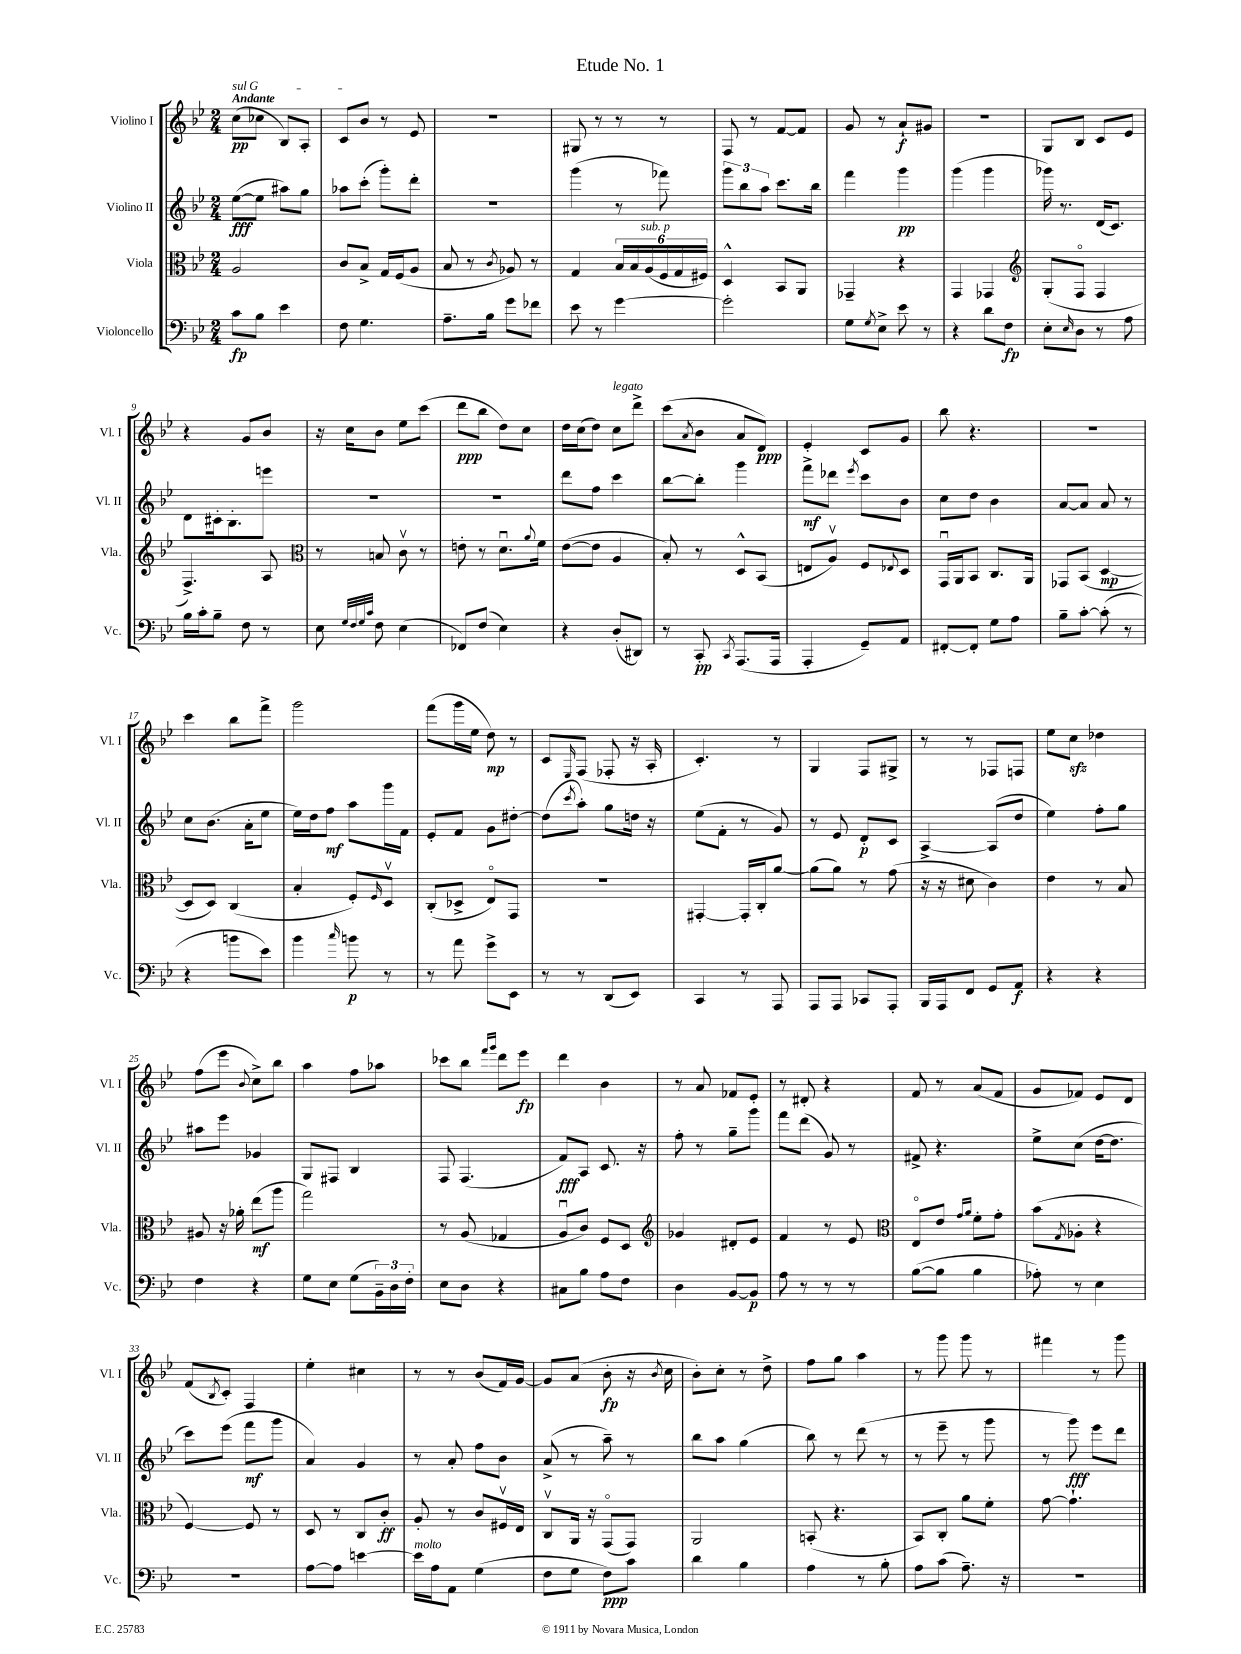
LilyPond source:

\header { title = "Etude No. 1" }
<<
\new StaffGroup <<
\new Staff = "s0" \with { instrumentName = "Violino I" shortInstrumentName = "Vl. I" } {
    \clef treble \key bes \major \numericTimeSignature \time 2/4 \tempo "Andante"
    \once \override TextSpanner.bound-details.left.text = \markup { \italic "sul G" } c''8\pp\startTextSpan( ces''8 bes8) a8-. |
    c'8 bes'8\stopTextSpan r8 ees'8 |
    r2 |
    gis8 r8 r8 r8 |
    f8 r8 f'8~ f'8 |
    g'8 r8 a'8-!\f gis'8 |
    r2 |
    g8 bes8 c'8 ees'8 |
    r4 g'8 bes'8 |
    r16 c''16 bes'8 ees''8 c'''8( |
    d'''8\ppp bes''8 d''8) c''8 |
    d''16 c''16( d''8) c''8^\markup { \italic "legato" } d'''8-> |
    c'''8( \acciaccatura { a'8 } bes'8 a'8 d'8\ppp) |
    ees'4-. c'8 g'8 |
    bes''8 r4. |
    R2 |
    c'''4 bes''8 f'''8-> |
    g'''2 |
    f'''8( g'''16 ees''16 d''8\mp) r8 |
    c'8 \grace { ees16 } f8( fes8-. r16 a16-. |
    c'4.-.) r8 |
    g4 f8 gis8-> |
    r8 r8 fes8 f8 |
    ees''8 c''8\sfz des''4 |
    f''8( ees'''8 \appoggiatura { bes'8 } c''8->) bes''8 |
    a''4 f''8 aes''8 |
    ces'''8 bes''8 \grace { f'''16 g'''16 } d'''8 ees'''8\fp |
    d'''4 bes'4 |
    r8 a'8 fes'8 ees'8-. |
    r8 dis'8-. r4 |
    f'8 r8 a'8( f'8 |
    g'8 fes'8) ees'8 d'8 |
    f'8( \acciaccatura { bes8 } c'8-.) f4 |
    ees''4-. cis''4 |
    r8 r8 bes'8( f'16) g'16~ |
    g'8 a'8( bes'8-.\fp r16 \acciaccatura { bes'8 } c''16 |
    bes'8-.) c''8-. r8 d''8-> |
    f''8 g''8 a''4 |
    r8 g'''8 g'''8 r8 |
    fis'''4 r8 g'''8 \bar "|." |
}
\new Staff = "s1" \with { instrumentName = "Violino II" shortInstrumentName = "Vl. II" } {
    \clef treble \key bes \major \numericTimeSignature \time 2/4
    ees''8~\fff( ees''8 ais''8) g''8 |
    aes''8 c'''8-.( g'''8-.) d'''8-. |
    R2 |
    g'''4( r8 fes'''8) |
    \tuplet 3/2 { g'''8 bes''8 a''8 } c'''8. bes''16 |
    f'''4 g'''4\pp |
    g'''4( g'''4 |
    ges'''16) r8. d'16( c'8.) |
    d'8 cis'16-. bes8.-. e'''8 |
    R2 |
    R2 |
    d'''8 f''8 c'''4 |
    bes''8~ bes''8-. g'''4 |
    f'''8->\mf des'''8 \acciaccatura { ees'''8 } c'''8 bes'8 |
    c''8 d''8 bes'4 |
    a'8~ a'8 a'8 r8 |
    c''8 bes'8.( a'16-. ees''8 |
    ees''16) d''16 f''8\mf a''8 g'''16 f'16 |
    ees'8-. f'8 g'8 dis''8~-. |
    dis''8( \acciaccatura { c'''8 } a''8-.) g''8 d''16 r16 |
    ees''8( f'8-. r8 g'8) |
    r8 ees'8 d'8-.\p c'8 |
    a4~-> a8( d''8 |
    ees''4) f''8-. g''8 |
    ais''8 ees'''8 ges'4 |
    g8 fis8 bes4 |
    f8 f4.( |
    f'8\fff) a8 c'8. r16 |
    f''8-. r8 g''8-- g'''8 |
    f'''8 d'''8( g'8) r8 |
    fis'8-> r4. |
    ees''8-> c''8( d''16~ d''8. |
    c'''8) ees'''8( f'''8\mf g'''8 |
    a'4) g'4 |
    r8 a'8-. f''8 bes'8 |
    a'8->( r8 a''8--) r8 |
    bes''8 a''8 g''4( |
    bes''8) r8 d'''8( r8 |
    r8 ees'''8-- r8 g'''8 |
    r8 g'''8\fff) ees'''8 d'''8 \bar "|." |
}
\new Staff = "s2" \with { instrumentName = "Viola" shortInstrumentName = "Vla." } {
    \clef alto \key bes \major \numericTimeSignature \time 2/4
    a2 |
    c'8 bes8-> g16 f16( a8 |
    bes8 r8 \acciaccatura { c'8 } aes8) r8 |
    g4 \tuplet 6/4 { bes16 bes16 a16^\markup { \italic "sub. p" }( f16 g16 fis16) } |
    d4-^ bes,8 a,8 |
    ges,4-- r4 |
    g,4 ges,4 |
    \clef treble g8-.( f8\flageolet f4 |
    f4.->) a8 |
    \clef alto r8 b8 c'8\upbow r8 |
    e'8-. r8 d'8.\downbow \appoggiatura { a'8 } f'16 |
    ees'8~( ees'8 a4 |
    bes8-.) r8 d8-^ bes,8( |
    e8 a8\upbow) f8 \appoggiatura { ees8 } d8 |
    g,16\downbow a,16 bes,8 c8. a,16 |
    ges,8 bes,8( d4~\mp |
    d8 d8) c4( |
    bes4-. f8-.) \grace { f16 } d8\upbow |
    c8-.( des8-> ees8\flageolet) g,8 |
    R2 |
    gis,4~-. gis,16-. c16-. a'8~ |
    a'8( a'8) r8 g'8( |
    r16 r16 dis'8 c'4) |
    ees'4 r8 bes8 |
    ais8 r16 aes'16-. ees''8\mf( a''8 |
    g''2) |
    r8 a8( ges4 |
    a8\downbow c'8) f8 d8 |
    \clef treble ges'4 dis'8-. ees'8 |
    f'4 r8 ees'8 |
    \clef alto ees8\flageolet ees'8 \grace { g'16 a'16 } f'8-. g'8-. |
    bes'8( \acciaccatura { g8 } aes8-. r4 |
    f4~) f8 r8 |
    d8 r8 c8 c'8-.\ff |
    a8-. r8 c'8 fis16\upbow ees16 |
    c8\upbow a,16 r16 g,8\flageolet( g,8) |
    a,2 |
    b,8-.( r4. |
    bes,8) c8-. a'8 f'8-. |
    g'8~ g'4.-! \bar "|." |
}
\new Staff = "s3" \with { instrumentName = "Violoncello" shortInstrumentName = "Vc." } {
    \clef bass \key bes \major \numericTimeSignature \time 2/4
    c'8\fp bes8 ees'4 |
    f8 g4. |
    a8.-- bes16 g'8 fes'8 |
    ees'8 r8 g'4~ |
    g'2-. |
    g8 \acciaccatura { g8 } ees8-> ees'8 r8 |
    r4 d'8 f8\fp |
    ees8-. \grace { ees16 } d8 r8 a8 |
    bes16 c'16-. bes8-- f8 r8 |
    ees8 \grace { g32 f32 g32 c'32 } f8 ees4( |
    fes,8) f8( ees4) |
    r4 d8-.( dis,8) |
    r8 c,8-.\pp \acciaccatura { c,8 } a,,8.( a,,16 |
    a,,4-. g,8--) a,8 |
    fis,8~-. fis,8-. g8 a8 |
    bes8-- c'8~-. c'8-.( r8 |
    r4 b'8 ees'8) |
    bes'4 \grace { c''16 } b'8\p r8 |
    r8 a'8 g'8-> ees,8 |
    r8 r8 d,8( ees,8) |
    c,4 r8 a,,8 |
    a,,8 a,,8 ces,8 a,,8-. |
    bes,,16 a,,16 f,8 g,8 a,8\f |
    r4 r4 |
    f4 r4 |
    g8 ees8 g8( \tuplet 3/2 { bes,16--) d16 f16-. } |
    ees8 d8 r4 |
    cis8 bes8 a8 f8 |
    d4 bes,8~ bes,8\p |
    a8 r8 r8 r8 |
    bes8~( bes8 bes4 |
    aes8-.) r8 ees4 |
    R2 |
    a8~ a8 e'4~ |
    e'16^\markup { \italic "molto" } a16 a,8 g4( |
    f8 g8 f8\ppp) c'8 |
    d'4 bes4 |
    a4 r8 bes8-. |
    a8 c'8( a8.--) r16 |
    R2 \bar "|." |
}
>>
>>
